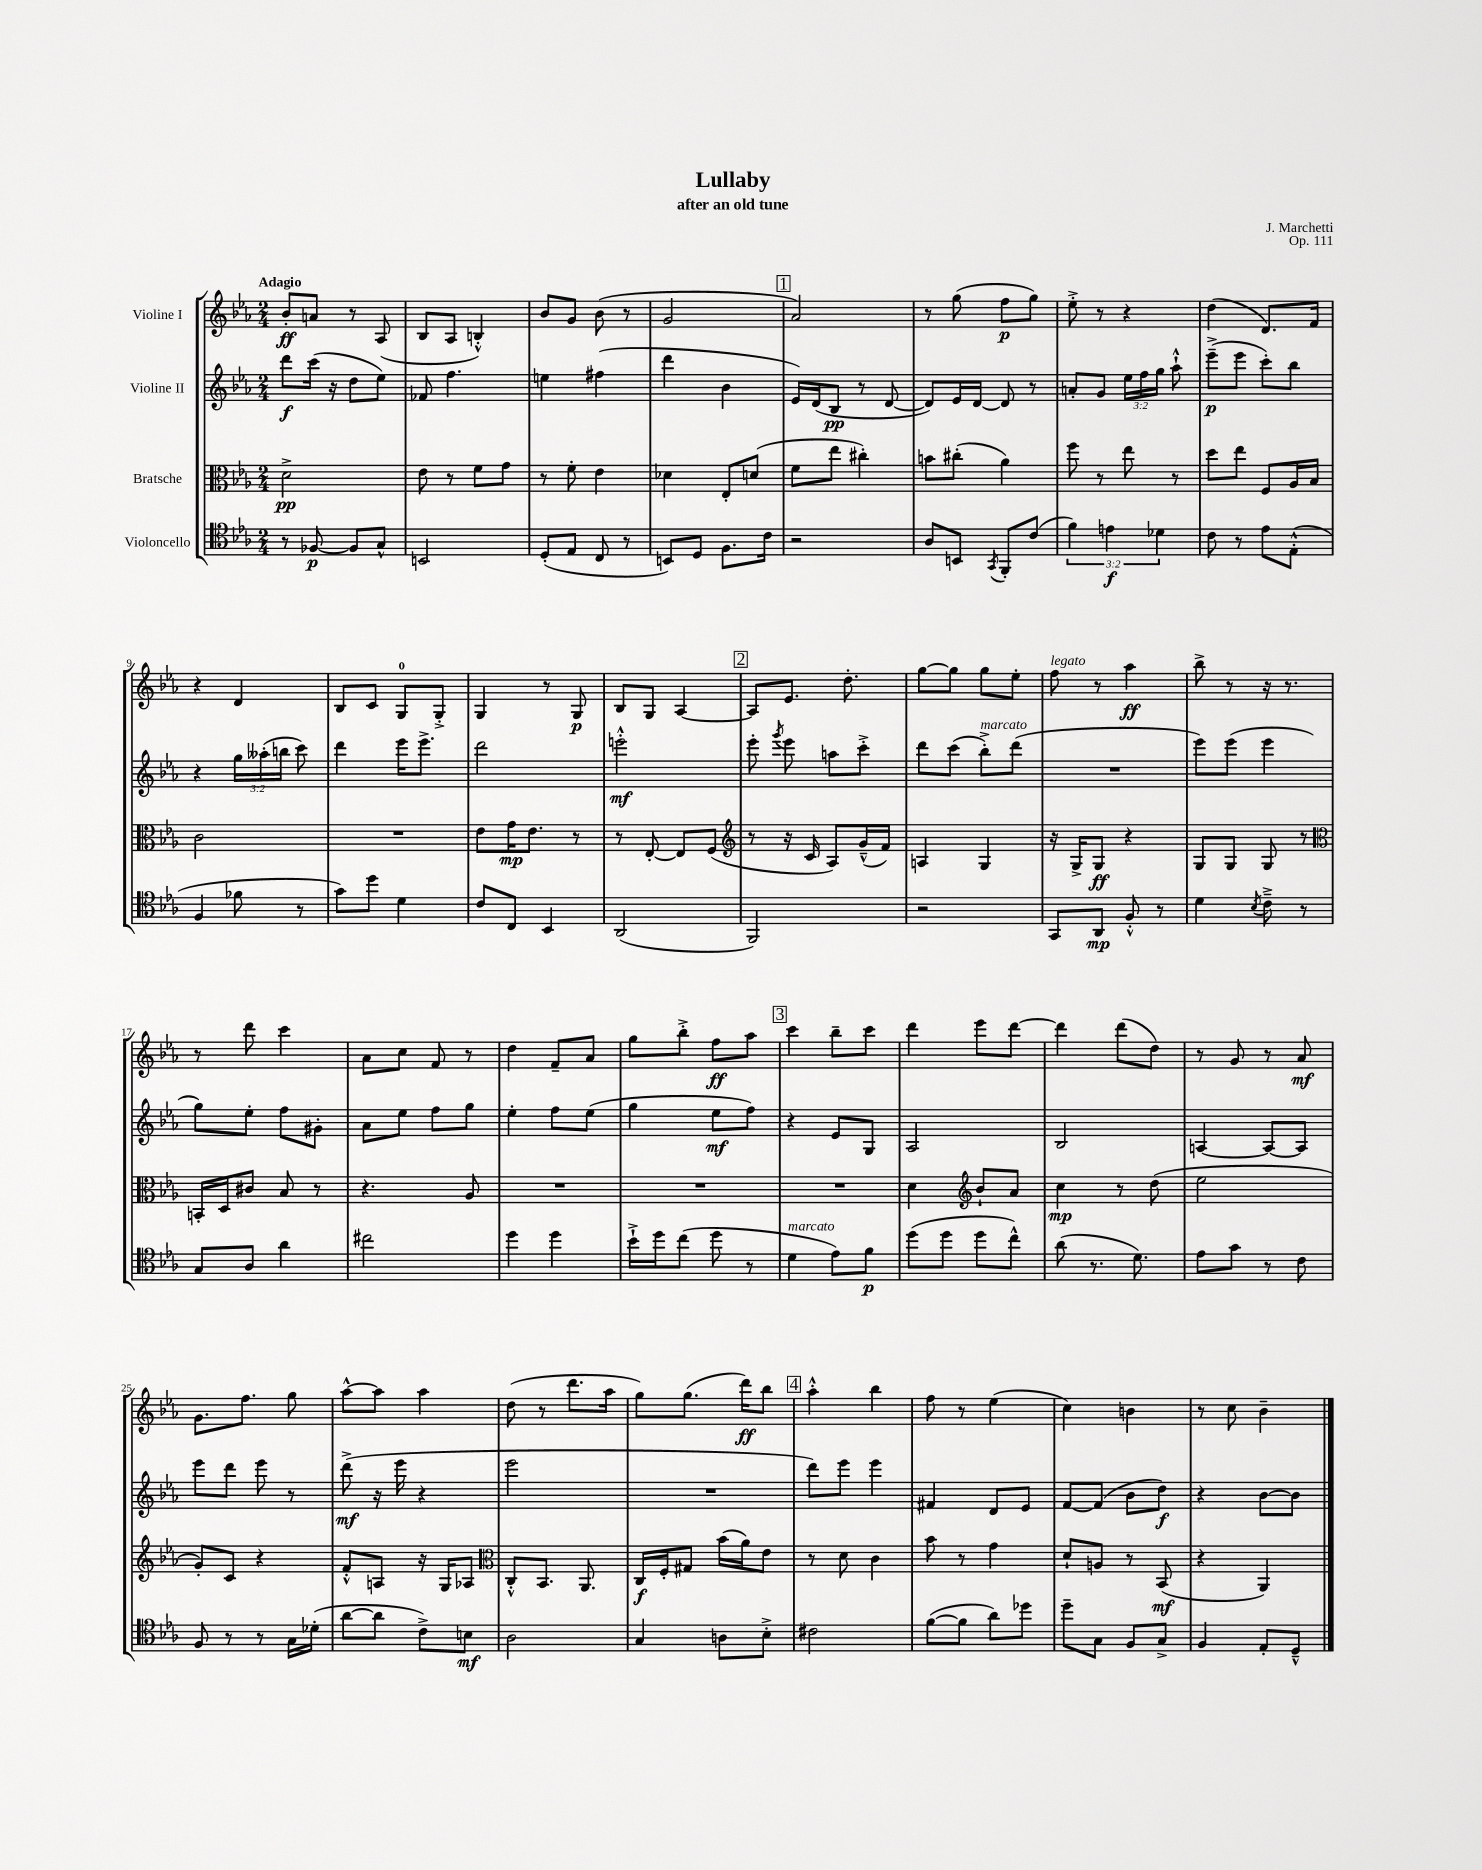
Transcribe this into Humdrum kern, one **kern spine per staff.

**kern	**dynam	**kern	**dynam	**kern	**dynam	**kern	**dynam
*part4	*part4	*part3	*part3	*part2	*part2	*part1	*part1
*staff4	*staff4	*staff3	*staff3	*staff2	*staff2	*staff1	*staff1
*I"Violoncello	*	*I"Bratsche	*	*I"Violine II	*	*I"Violine I	*
*clefC4	*	*clefC3	*	*clefG2	*	*clefG2	*
*k[b-e-a-]	*	*k[b-e-a-]	*	*k[b-e-a-]	*	*k[b-e-a-]	*
*M2/4	*	*M2/4	*	*M2/4	*	*M2/4	*
=1	=1	=1	=1	=1	=1	=1	=1
!	!	!	!	!	!	!LO:TX:a:B:t=Adagio	!
8r	.	2d^\	pp	8ddd\L	f	8b-'/L	ff
[8F-X/	p	.	.	(16ccc\Jk	.	8an/J	.
.	.	.	.	16r	.	.	.
8F-/L]	.	.	.	8dd\L	.	8r	.
8G^^/J	.	.	.	8ee-\J)	.	(8A-/	.
=2	=2	=2	=2	=2	=2	=2	=2
2BBn/	.	8e-\	.	8f-X/	.	8B-/L	.
.	.	8r	.	4.ff\	.	8A-/J	.
.	.	8f\L	.	.	.	4Bn'^^/)	.
.	.	8g\J	.	.	.	.	.
=3	=3	=3	=3	=3	=3	=3	=3
(8D'/L	.	8r	.	4een\	.	8b-/L	.
8E-/J	.	8f'\	.	.	.	8g/J	.
8C/	.	4e-\	.	(4ff#X\	.	(8b-\	.
8r	.	.	.	.	.	8r	.
=4	=4	=4	=4	=4	=4	=4	=4
8BBn/L)	.	4d-X\	.	4ddd\	.	2g/	.
8D/J	.	.	.	.	.	.	.
8.F\L	.	8E-'/L	.	4b-\	.	.	.
.	.	(8dn/J	.	.	.	.	.
16c\Jk	.	.	.	.	.	.	.
!!LO:REH:place=s1:t=1
=5	=5	=5	=5	=5	=5	=5	=5
2r	.	8f\L	.	16e-/LL)	.	2a-/)	.
.	.	.	.	(16d/J	.	.	.
.	.	8ee-\J	.	8B-/J	pp	.	.
.	.	4cc#X'\)	.	8r	.	.	.
.	.	.	.	[8d/	.	.	.
=6	=6	=6	=6	=6	=6	=6	=6
8A-/L	.	8bn\L	.	8d/L])	.	8r	.
8BBn/J	.	(8cc#X'\J	.	16e-/L	.	(8gg\	.
.	.	.	.	[16d/JJ	.	.	.
8qGG/	.	.	.	.	.	.	.
8FF'/L	.	4a-\)	.	8d/]	.	8ff\L	p
(8c/J	.	.	.	8r	.	8gg\J)	.
=7	=7	=7	=7	=7	=7	=7	=7
6f\)	.	8ff\	.	8an'/L	.	8ee-'^\	.
.	.	8r	.	8g/J	.	8r	.
6en\	f	.	.	.	.	.	.
.	.	8ee-\	.	24ee-\LL	.	4r	.
.	.	.	.	24ff\	.	.	.
6d-X\	.	.	.	24gg\JJ	.	.	.
.	.	8r	.	8aa-`^^\	.	.	.
=8	=8	=8	=8	=8	=8	=8	=8
8c\	.	8dd\L	.	(8eee-~^\L	p	(4dd\	.
8r	.	8ee-\J	.	8eee-\J	.	.	.
8e-\L	.	8F/L	.	8ccc'\L)	.	8.d/L)	.
(8E-'^^\J	.	16A-/L	.	8bb-\J	.	.	.
.	.	16B-/JJ	.	.	.	16f/Jk	.
!!LO:LB:g=z
=9	=9	=9	=9	=9	=9	=9	=9
4F/	.	2c\	.	4r	.	4r	.
8f-X\	.	.	.	24gg\LL	.	4d/	.
.	.	.	.	(24aa--X'\	.	.	.
.	.	.	.	24bbn\JJ	.	.	.
8r	.	.	.	8ccc\)	.	.	.
=10	=10	=10	=10	=10	=10	=10	=10
8g\L)	.	2r	.	4ddd\	.	8B-/L	.
8dd\J	.	.	.	.	.	8c/J	.
4d\	.	.	.	16eee-\KL	.	8G/L	.
.	.	.	.	8.eee-^\J	.	.	.
.	.	.	.	.	.	8G'^/J	.
=11	=11	=11	=11	=11	=11	=11	=11
8c/L	.	8e-\L	.	2ddd\	.	4G/	.
8C/J	.	16g\K	mp	.	.	.	.
.	.	8.e-\J	.	.	.	.	.
4BB-/	.	.	.	.	.	8r	.
.	.	8r	.	.	.	8G/	p
=12	=12	=12	=12	=12	=12	=12	=12
(2AA-/	.	8r	.	2eeen'^^\	mf	8B-/L	.
.	.	[8E-'/	.	.	.	8G/J	.
.	.	8E-/L]	.	.	.	[4A-/	.
.	.	(8F/J	.	.	.	.	.
!!LO:REH:place=s1:t=2
=13	=13	=13	=13	=13	=13	=13	=13
*	*	*clefG2	*	*	*	*	*
2FF/)	.	8r	.	8eee-'\	.	8A-/L]	.
.	.	.	.	8qggg/	.	.	.
.	.	16r	.	8eee-\	.	8.e-/J	.
.	.	16c/	.	.	.	.	.
.	.	8A-/L)	.	8aan\L	.	.	.
.	.	.	.	.	.	8.dd'\	.
.	.	(16g~^^/L	.	8ccc'^\J	.	.	.
.	.	16f/JJ)	.	.	.	.	.
=14	=14	=14	=14	=14	=14	=14	=14
2r	.	4An/	.	8ddd\L	.	[8gg\L	.
.	.	.	.	(8ccc\J	.	8gg\J]	.
!	!	!	!	!LO:TX:a:i:t=marcato	!	!	!
.	.	4G/	.	8bb-'^\L)	.	8gg\L	.
.	.	.	.	(8ddd\J	.	8ee-'\J	.
=15	=15	=15	=15	=15	=15	=15	=15
!	!	!	!	!	!	!LO:TX:a:i:t=legato	!
8GG/L	.	16r	.	2r	.	8ff\	.
.	.	16G^/KL	.	.	.	.	.
8AA-/J	mp	8G/J	ff	.	.	8r	.
8F'^^/	.	4r	.	.	.	4aa-\	ff
8r	.	.	.	.	.	.	.
=16	=16	=16	=16	=16	=16	=16	=16
4d\	.	8G/L	.	8eee-\L)	.	8bb-^\	.
.	.	8G/J	.	(8eee-\J	.	8r	.
8qB-/	.	.	.	.	.	.	.
8c~^\	.	8G/	.	4eee-\	.	16r	.
.	.	.	.	.	.	8.r	.
8r	.	8r	.	.	.	.	.
!!LO:LB:g=z
=17	=17	=17	=17	=17	=17	=17	=17
*	*	*clefC3	*	*	*	*	*
8G/L	.	16BBn'/LL	.	8gg\L)	.	8r	.
.	.	16D/J	.	.	.	.	.
8A-/J	.	8c#X/J	.	8ee-'\J	.	8ddd\	.
4a-\	.	8B-/	.	8ff\L	.	4ccc\	.
.	.	8r	.	8g#X'\J	.	.	.
=18	=18	=18	=18	=18	=18	=18	=18
2cc#X\	.	4.r	.	8a-\L	.	8a-\L	.
.	.	.	.	8ee-\J	.	8cc\J	.
.	.	.	.	8ff\L	.	8f/	.
.	.	8A-/	.	8gg\J	.	8r	.
=19	=19	=19	=19	=19	=19	=19	=19
4dd\	.	2r	.	4ee-'\	.	4dd\	.
4dd\	.	.	.	8ff\L	.	8f~/L	.
.	.	.	.	(8ee-\J	.	8a-/J	.
=20	=20	=20	=20	=20	=20	=20	=20
16b-`^\LL	.	2r	.	4gg\	.	8gg\L	.
16dd\J	.	.	.	.	.	.	.
(8cc\J	.	.	.	.	.	8bb-'^\J	.
8dd\	.	.	.	8ee-\L	mf	8ff\L	ff
8r	.	.	.	8ff\J)	.	8aa-\J	.
!!LO:REH:place=s1:t=3
=21	=21	=21	=21	=21	=21	=21	=21
!LO:TX:a:i:t=marcato	!	!	!	!	!	!	!
4d\	.	2r	.	4r	.	4ccc\	.
8e-\L)	.	.	.	8e-/L	.	8bb-~\L	.
8f\J	p	.	.	8G/J	.	8ccc\J	.
=22	=22	=22	=22	=22	=22	=22	=22
(8dd\L	.	4d\	.	2A-/	.	4ddd\	.
8dd\J	.	.	.	.	.	.	.
*	*	*clefG2	*	*	*	*	*
8dd\L	.	8b-`/L	.	.	.	8eee-\L	.
8cc^^\J)	.	8a-/J	.	.	.	[8ddd\J	.
=23	=23	=23	=23	=23	=23	=23	=23
(8a-\	.	4cc\	mp	2B-/	.	4ddd\]	.
8.r	.	.	.	.	.	.	.
.	.	8r	.	.	.	(8ddd\L	.
8.d\)	.	.	.	.	.	.	.
.	.	(8dd\	.	.	.	8dd\J)	.
=24	=24	=24	=24	=24	=24	=24	=24
8e-\L	.	2ee-\	.	[4An/	.	8r	.
8g\J	.	.	.	.	.	8g/	.
8r	.	.	.	8A/L_	.	8r	.
8c\	.	.	.	8A/J]	.	8a-/	mf
!!LO:LB:g=z
=25	=25	=25	=25	=25	=25	=25	=25
8F/	.	8g'/L)	.	8eee-\L	.	8.g\L	.
8r	.	8c/J	.	8ddd\J	.	.	.
.	.	.	.	.	.	8.ff\J	.
8r	.	4r	.	8eee-\	.	.	.
16G\LL	.	.	.	8r	.	8gg\	.
(16d-X'\JJ	.	.	.	.	.	.	.
=26	=26	=26	=26	=26	=26	=26	=26
[8a-\L	.	8f'^^/L	.	(8ddd^\	mf	[8aa-^^\L	.
8a-\J]	.	8An/J	.	16r	.	8aa-\J]	.
.	.	.	.	16eee-\	.	.	.
8c^\L)	.	16r	.	4r	.	4aa-\	.
.	.	16G/KL	.	.	.	.	.
8Bn\J	mf	8A-X/J	.	.	.	.	.
=27	=27	=27	=27	=27	=27	=27	=27
*	*	*clefC3	*	*	*	*	*
2A-\	.	8C'^^/L	.	2eee-\	.	(8dd\	.
.	.	8.BB-/J	.	.	.	8r	.
.	.	.	.	.	.	8.ddd\L	.
.	.	8.AA-/	.	.	.	.	.
.	.	.	.	.	.	16aa-\Jk	.
=28	=28	=28	=28	=28	=28	=28	=28
4G/	.	16C/LL	f	2r	.	8gg\L)	.
.	.	16F'/J	.	.	.	.	.
.	.	8G#X/J	.	.	.	(8.gg\J	.
8An\L	.	(16b-\LL	.	.	.	.	.
.	.	16a-\J)	.	.	.	16ddd\KL)	ff
8B-'^\J	.	8e-\J	.	.	.	8bb-\J	.
!!LO:REH:place=s1:t=4
=29	=29	=29	=29	=29	=29	=29	=29
2c#X\	.	8r	.	8ddd\L)	.	4aa-'^^\	.
.	.	8d\	.	8eee-\J	.	.	.
.	.	4c\	.	4eee-\	.	4bb-\	.
=30	=30	=30	=30	=30	=30	=30	=30
([8f\L	.	8b-\	.	4f#X/	.	8ff\	.
8f\J]	.	8r	.	.	.	8r	.
8a-\L)	.	4g\	.	8d/L	.	(4ee-\	.
8dd-X\J	.	.	.	8e-/J	.	.	.
=31	=31	=31	=31	=31	=31	=31	=31
8dd~\L	.	8d`/L	.	[8f/L	.	4cc\)	.
8G\J	.	8An/J	.	(8f/J]	.	.	.
8F/L	.	8r	.	8b-\L	.	4bn\	.
8G^/J	.	(8BB-/	mf	8dd\J)	f	.	.
=32	=32	=32	=32	=32	=32	=32	=32
4F/	.	4r	.	4r	.	8r	.
.	.	.	.	.	.	8cc\	.
8E-'/L	.	4AA-/)	.	[8b-\L	.	4b-~\	.
8D~^^/J	.	.	.	8b-\J]	.	.	.
==	==	==	==	==	==	==	==
*-	*-	*-	*-	*-	*-	*-	*-
